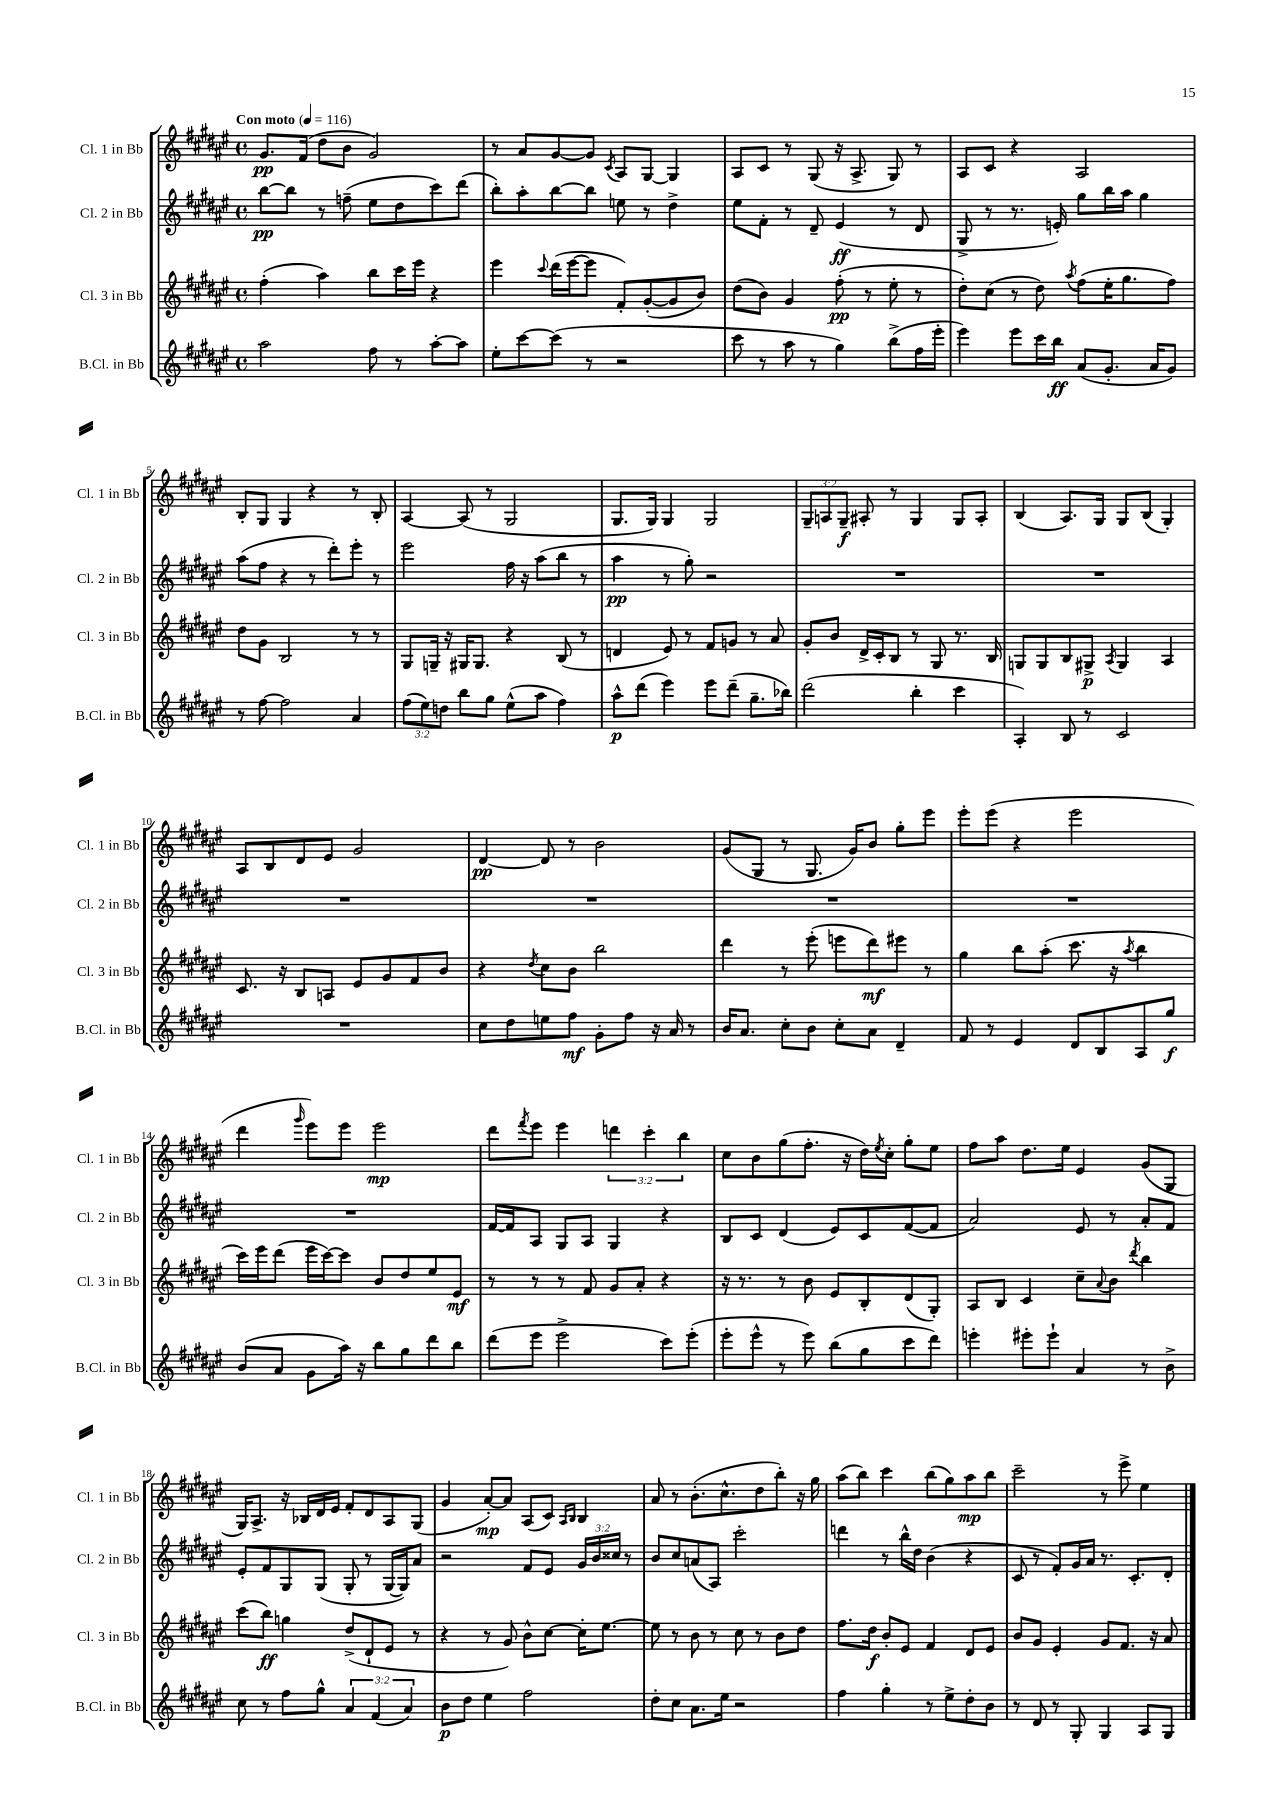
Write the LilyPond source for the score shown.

<<
\new StaffGroup <<
\new Staff = "s0" \with { instrumentName = "Cl. 1 in Bb" shortInstrumentName = "Cl. 1 in Bb" } {
    \clef treble \key fis \major \defaultTimeSignature \time 4/4 \override Staff.TupletNumber.text = #tuplet-number::calc-fraction-text \tempo "Con moto" 4 = 116
    gis'8.\pp fis'16( dis''8 b'8 gis'2) |
    r8 ais'8 gis'8~ gis'8 \acciaccatura { cis'8 } ais8 gis8~ gis4 |
    ais8 cis'8 r8 gis8( r16 ais8.-> gis8) r8 |
    ais8 cis'8 r4 ais2 |
    b8-. gis8 gis4 r4 r8 b8-. |
    ais4~ ais8( r8 gis2 |
    gis8. gis16) gis4 gis2 |
    \tuplet 3/2 { gis8-- a8 gis8--\f } ais8-. r8 gis4 gis8 ais8-. |
    b4( ais8.) gis16 gis8 b8( gis4-.) |
    ais8 b8 dis'8 eis'8 gis'2 |
    dis'4~\pp dis'8 r8 b'2 |
    gis'8( gis8 r8 gis8. gis'16) b'8 gis''8-. eis'''8 |
    eis'''8-. eis'''8( r4 eis'''2 |
    dis'''4 \grace { gis'''16 } eis'''8) eis'''8 eis'''2\mp |
    dis'''8 \acciaccatura { fis'''8 } eis'''8 eis'''4 \tuplet 3/2 { d'''4 cis'''4-. b''4 } |
    cis''8 b'8 gis''8( fis''8.-. r16 dis''16) \acciaccatura { eis''8 } cis''16-. gis''8-. eis''8 |
    fis''8 ais''8 dis''8. eis''16 eis'4 gis'8( gis8 |
    gis16) ais8.-> r16 bes16 dis'16 eis'16 fis'8-. dis'8 ais8 gis8( |
    gis'4 ais'8~-.\mp) ais'8 ais8( cis'8) \grace { ais16 b16 } b4 |
    ais'8 r8 b'8.-.( cis''8.-^ dis''8 b''8-.) r16 gis''16 |
    ais''8( b''8) cis'''4 b''8( gis''8) ais''8\mp b''8 |
    cis'''2-- r8 eis'''8-> eis''4 \bar "|." |
}
\new Staff = "s1" \with { instrumentName = "Cl. 2 in Bb" shortInstrumentName = "Cl. 2 in Bb" } {
    \clef treble \key fis \major \defaultTimeSignature \time 4/4 \override Staff.TupletNumber.text = #tuplet-number::calc-fraction-text
    b''8~\pp b''8 r8 f''8--( eis''8 dis''8 cis'''8) dis'''8( |
    b''8-.) ais''8-. b''8~ b''8 e''8 r8 dis''4-> |
    eis''8 fis'8-. r8 dis'8-- eis'4\ff( r8 dis'8 |
    gis8-> r8 r8. e'16-.) gis''8 b''16 ais''16 gis''4 |
    ais''8( fis''8 r4 r8 dis'''8-.) eis'''8-. r8 |
    eis'''2 fis''16 r16 ais''8( b''8 r8 |
    ais''4\pp r8 gis''8-.) r2 |
    R1 |
    R1 |
    R1 |
    R1 |
    R1 |
    R1 |
    R1 |
    fis'16~ fis'16 ais8 gis8 ais8 gis4 r4 |
    b8 cis'8 dis'4( eis'8) cis'8 fis'8~( fis'8 |
    ais'2) eis'8 r8 ais'8-. fis'8 |
    eis'8-. fis'8 gis8 gis8( gis8-. r8 gis16~ gis16) ais'8 |
    r2 fis'8 eis'8 \tuplet 3/2 { gis'16 b'16 cisis''16 } r8 |
    b'8 cis''8 a'8( ais8) cis'''2-. |
    d'''4 r8 b''16-^ dis''16 b'4( r4 |
    cis'8 r8 fis'8-.) gis'16 ais'16 r8. cis'8.-. dis'8-. \bar "|." |
}
\new Staff = "s2" \with { instrumentName = "Cl. 3 in Bb" shortInstrumentName = "Cl. 3 in Bb" } {
    \clef treble \key fis \major \defaultTimeSignature \time 4/4
    fis''4-.( ais''4) b''8 cis'''16 eis'''16 r4 |
    eis'''4 \appoggiatura { cis'''8 } dis'''16( eis'''16~ eis'''8 fis'8-.) gis'8~-.( gis'8 b'8) |
    dis''8( b'8) gis'4 fis''8-.\pp( r8 eis''8-. r8 |
    dis''8-.) cis''8( r8 dis''8) \acciaccatura { ais''8 } fis''8( eis''16-. gis''8. fis''8) |
    dis''8 gis'8 b2 r8 r8 |
    gis8 g16-- r16 gis16 gis8. r4 b8( r8 |
    d'4 eis'8) r8 fis'8 g'8 r8 ais'8 |
    gis'8-. b'8 dis'16-> cis'16-. b8 r8 gis8 r8. b16 |
    g8 g8 b8 gis8->\p \acciaccatura { ais8 } gis4 ais4 |
    cis'8. r16 b8 a8 eis'8 gis'8 fis'8 b'8 |
    r4 \acciaccatura { dis''8 } cis''8 b'8 b''2 |
    dis'''4 r8 eis'''8-.( e'''8 dis'''8\mf) eis'''8 r8 |
    gis''4 b''8 ais''8-.( cis'''8. r16 \acciaccatura { ais''8 } b''4 |
    cis'''16) eis'''16 dis'''8( eis'''16 cis'''16~) cis'''8 b'8 dis''8 eis''8 eis'8\mf |
    r8 r8 r8 fis'8 gis'8 ais'8-. r4 |
    r16 r8. r8 b'8 eis'8 b8-. dis'8( gis8-.) |
    ais8 b8 cis'4 cis''8-- \appoggiatura { ais'8 } b'8 \acciaccatura { dis'''8 } b''4 |
    cis'''8( b''8\ff) g''4 dis''8->( dis'8-! eis'8 r8 |
    r4 r8 gis'8) b'8-^ cis''8~ cis''16-. eis''8.~ |
    eis''8 r8 b'8 r8 cis''8 r8 b'8 dis''8 |
    fis''8. dis''16\f b'8-. eis'8 fis'4 dis'8 eis'8 |
    b'8 gis'8 eis'4-. gis'8 fis'8. r16 ais'8 \bar "|." |
}
\new Staff = "s3" \with { instrumentName = "B.Cl. in Bb" shortInstrumentName = "B.Cl. in Bb" } {
    \clef treble \key fis \major \defaultTimeSignature \time 4/4 \override Staff.TupletNumber.text = #tuplet-number::calc-fraction-text
    ais''2 fis''8 r8 ais''8~-. ais''8 |
    eis''8-. cis'''8~ cis'''8( r8 r2 |
    cis'''8 r8 ais''8 r8 gis''4) b''8->( fis''16 eis'''16-. |
    eis'''4) eis'''8 cis'''16 b''16\ff ais'8( gis'8.-. ais'16 gis'8) |
    r8 fis''8~ fis''2 ais'4 |
    \tuplet 3/2 { fis''8( eis''8) d''8 } b''8 gis''8 eis''8-^( ais''8 fis''4) |
    ais''8-^\p dis'''8( eis'''4) eis'''8 dis'''8--( gis''8.-- bes''16) |
    dis'''2( b''4-. cis'''4 |
    ais4-.) b8 r8 cis'2 |
    R1 |
    cis''8 dis''8 e''8 fis''8\mf gis'8-. fis''8 r16 ais'16 r8 |
    b'16 ais'8. cis''8-. b'8 cis''8-. ais'8 dis'4-- |
    fis'8 r8 eis'4 dis'8 b8 ais8 gis''8\f |
    b'8( ais'8 gis'8 ais''16) r16 b''8 gis''8 dis'''8 b''8 |
    dis'''8( eis'''8 eis'''2-> cis'''8) eis'''8-.( |
    eis'''8-. eis'''8-^ r8 eis'''8) b''8( gis''8 cis'''8 dis'''8) |
    e'''4-. eis'''8-. eis'''8-! ais'4 r8 b'8-> |
    cis''8 r8 fis''8 gis''8-^ \tuplet 3/2 { ais'4 fis'4( ais'4) } |
    b'8\p dis''8 eis''4 fis''2 |
    dis''8-. cis''8 ais'8. eis''16 r2 |
    fis''4 gis''4-. r8 eis''8-> dis''8-. b'8 |
    r8 dis'8 r8 gis8-. gis4 ais8 gis8 \bar "|." |
}
>>
>>
